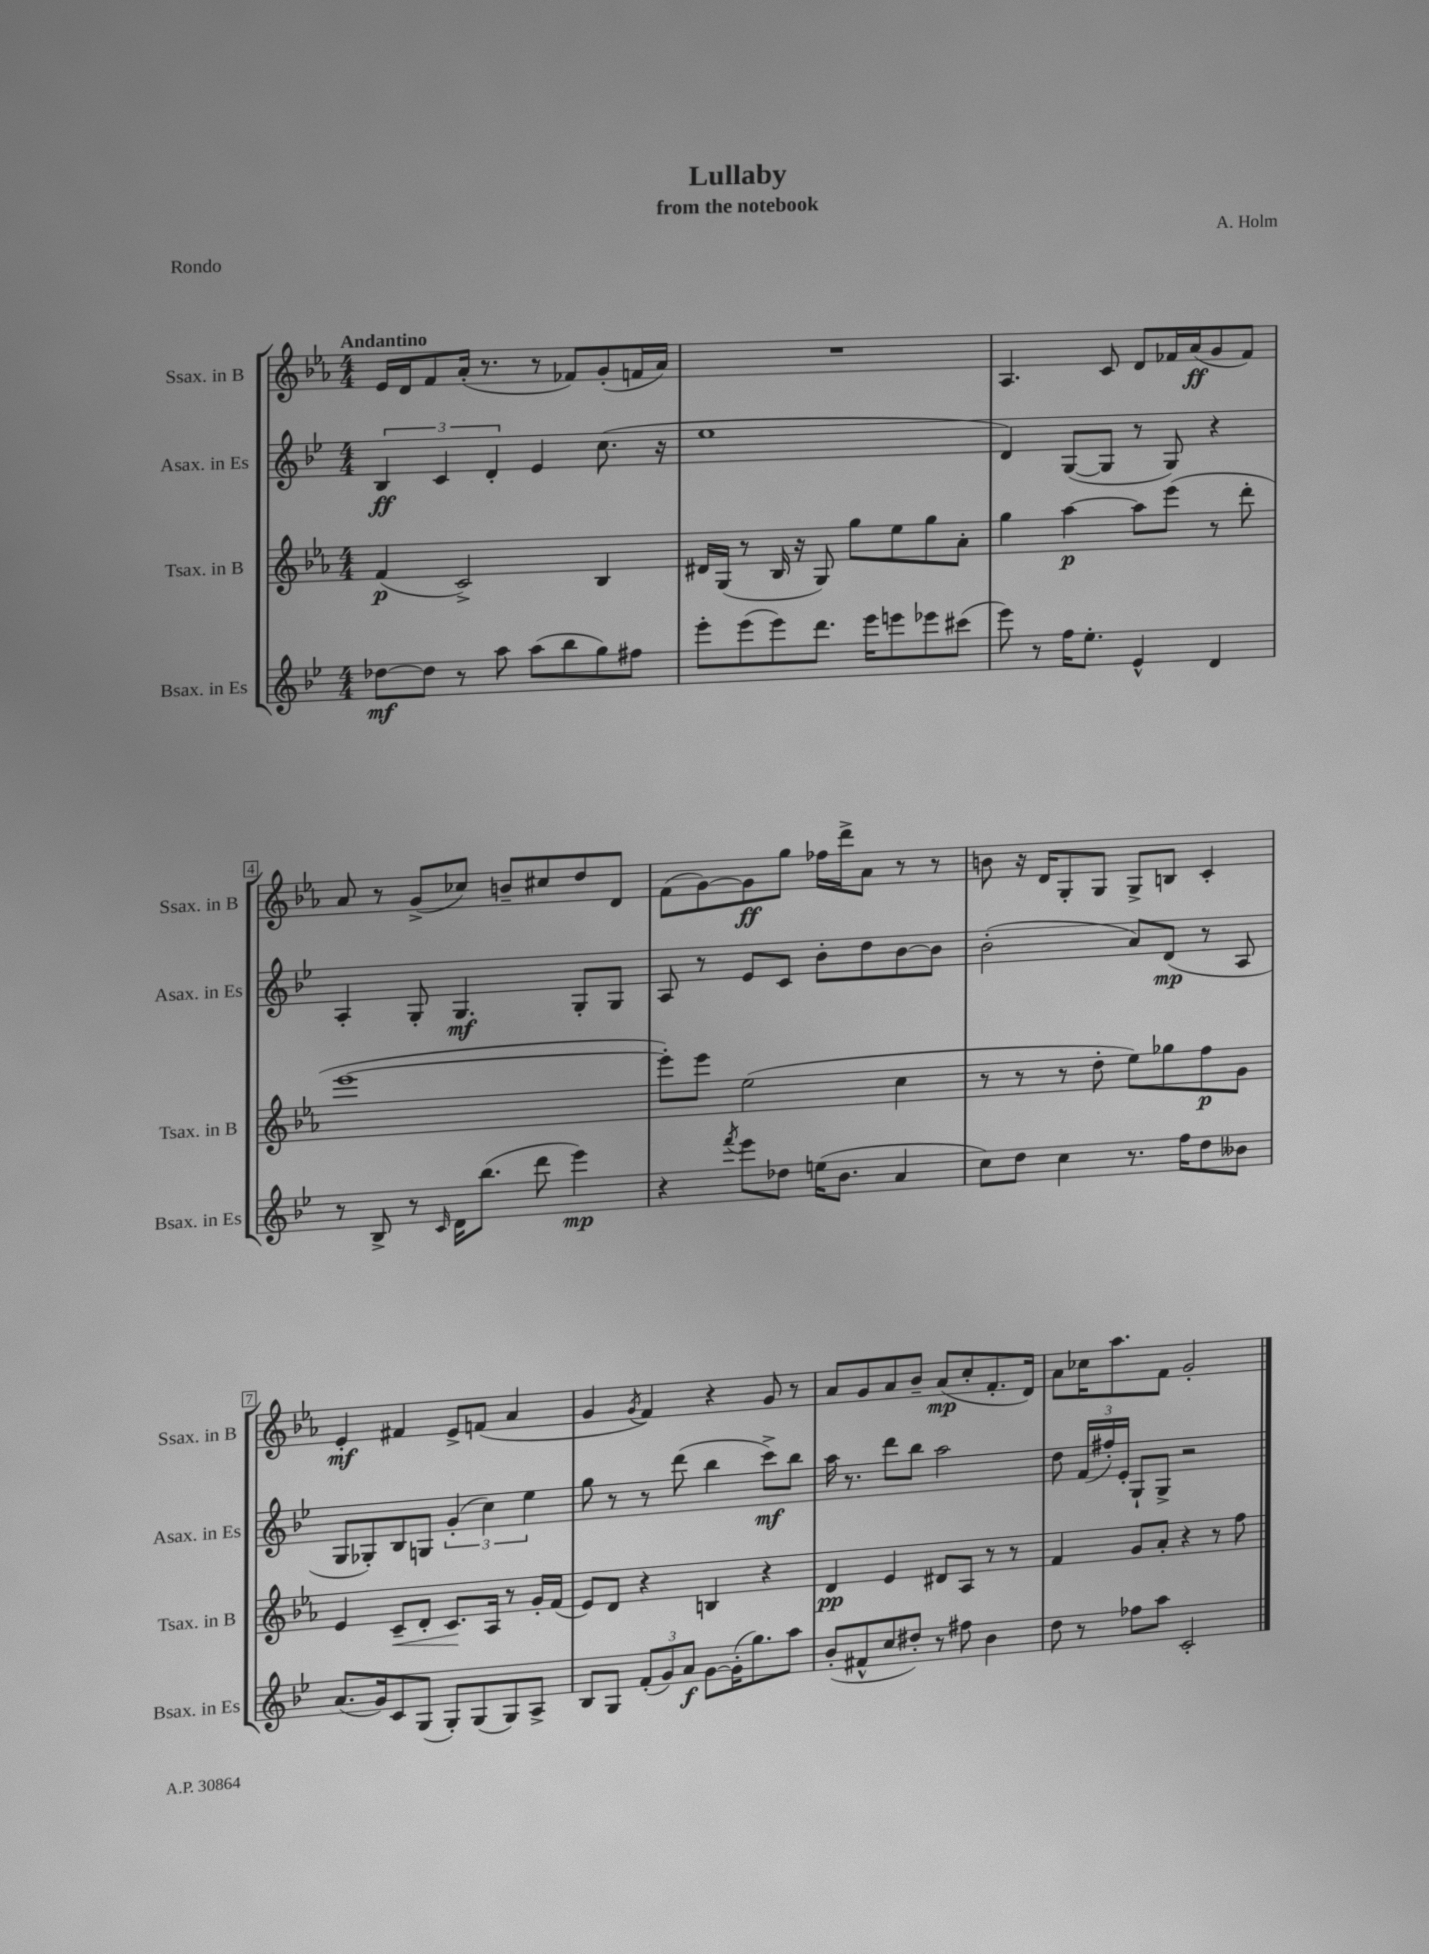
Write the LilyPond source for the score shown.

\header { title = "Lullaby" composer = "A. Holm" subtitle = "from the notebook" piece = "Rondo" }
<<
\new StaffGroup <<
\new Staff = "s0" \with { instrumentName = "Ssax. in B" shortInstrumentName = "Ssax. in B" } {
    \clef treble \key ees \major \numericTimeSignature \time 4/4 \tempo "Andantino"
    \autoBeamOff ees'16[ d'16 f'8 aes'16]-.( r8. r8 fes'8[) g'8-.( f'16 aes'16]) |
    R1 |
    aes4. c'8 d'8[ fes'16 aes'16\ff( g'8 fes'8]) |
    aes'8 r8 g'8[->( ces''8]) b'8[-- cis''8 d''8 d'8] |
    f'8[( g'8~) g'8\ff g''8] fes''16[ d'''16-> aes'8] r8 r8 |
    b'8 r16 d'16[ g8-. g8] g8[-> b8] c'4-. |
    ees'4-.\mf fis'4 ees'8[-> f'8]( aes'4 |
    g'4 \acciaccatura { g'8 } f'4) r4 g'8 r8 |
    aes'8[ g'8 aes'8 bes'8]-- aes'8[\mp( c''8-. f'8.-. d'16]) |
    aes'8[ ces''16 aes''8. f'8] g'2-. \bar "|." |
}
\new Staff = "s1" \with { instrumentName = "Asax. in Es" shortInstrumentName = "Asax. in Es" } {
    \clef treble \key bes \major \numericTimeSignature \time 4/4
    \autoBeamOff \tuplet 3/2 { bes4\ff c'4 d'4-. } ees'4 c''8.( r16 |
    ees''1 |
    d'4) g8[~( g8] r8 g8) r4 |
    a4-. g8-. g4.\mf g8[-. g8] |
    a8 r8 ees'8[ c'8] bes'8[-. d''8 bes'8~ bes'8] |
    bes'2-.( a'8[) d'8]\mp( r8 a8 |
    g8[ ges8-.) bes8 g8] \tuplet 3/2 { g'4-.( c''4) ees''4 } |
    g''8 r8 r8 d'''8( bes''4 c'''8[->\mf) bes''8] |
    a''16 r8. d'''8[ bes''8] a''2 |
    d''8 \tuplet 3/2 { f'16[( fis''16-.) ees'16]-. } g8[-! g8]-> r2 \bar "|." |
}
\new Staff = "s2" \with { instrumentName = "Tsax. in B" shortInstrumentName = "Tsax. in B" } {
    \clef treble \key ees \major \numericTimeSignature \time 4/4
    \autoBeamOff f'4\p( c'2->) bes4 |
    dis'16[ g16]( r8 bes16 r16 g8) g''8[ ees''8 g''8 aes'8]-. |
    g''4 aes''4~\p aes''8[ ees'''8]( r8 d'''8-. |
    ees'''1~ |
    ees'''8[-.) ees'''8] ees''2( c''4 |
    r8 r8 r8 d''8-. ees''8[) ges''8 f''8\p g'8] |
    ees'4 c'8[--\< d'8]-. c'8.[\! aes16] r8 g'16[-. f'16]( |
    ees'8[) d'8] r4 b4 r4 |
    d'4\pp ees'4 dis'8[ aes8] r8 r8 |
    f'4 g'8[ aes'8]-. r4 r8 f''8 \bar "|." |
}
\new Staff = "s3" \with { instrumentName = "Bsax. in Es" shortInstrumentName = "Bsax. in Es" } {
    \clef treble \key bes \major \numericTimeSignature \time 4/4
    \autoBeamOff des''8[~\mf des''8] r8 a''8 a''8[( bes''8 g''8) fis''8] |
    ees'''8[-. ees'''8( ees'''8) d'''8.] ees'''16[ e'''8 ees'''8 cis'''8]( |
    ees'''8) r8 f''16[ ees''8.]-. ees'4-^ d'4 |
    r8 bes8-> r8 \grace { c'16 } d'16[ bes''8.]( d'''8 ees'''4\mp) |
    r4 \acciaccatura { f'''8 } ees'''8[ des''8] e''16[( bes'8.] a'4 |
    c''8[) d''8] c''4 r8. f''16[ d''8 beses'8] |
    a'8.[( g'16) c'8 g8]( g8[-.) g8( g8) a8]-> |
    bes8[ g8] \tuplet 3/2 { f'8[-.( g'8) a'8]\f } g'8[~ g'16-.( g''8.) a''8] |
    bes'8[-.( fis'8-^ c''8 dis''8]-.) r8 fis''8 bes'4 |
    d''8 r8 fes''8[ a''8] c'2-. \bar "|." |
}
>>
>>
\layout { \context { \Score \override BarNumber.stencil = #(make-stencil-boxer 0.1 0.3 ly:text-interface::print) } }
